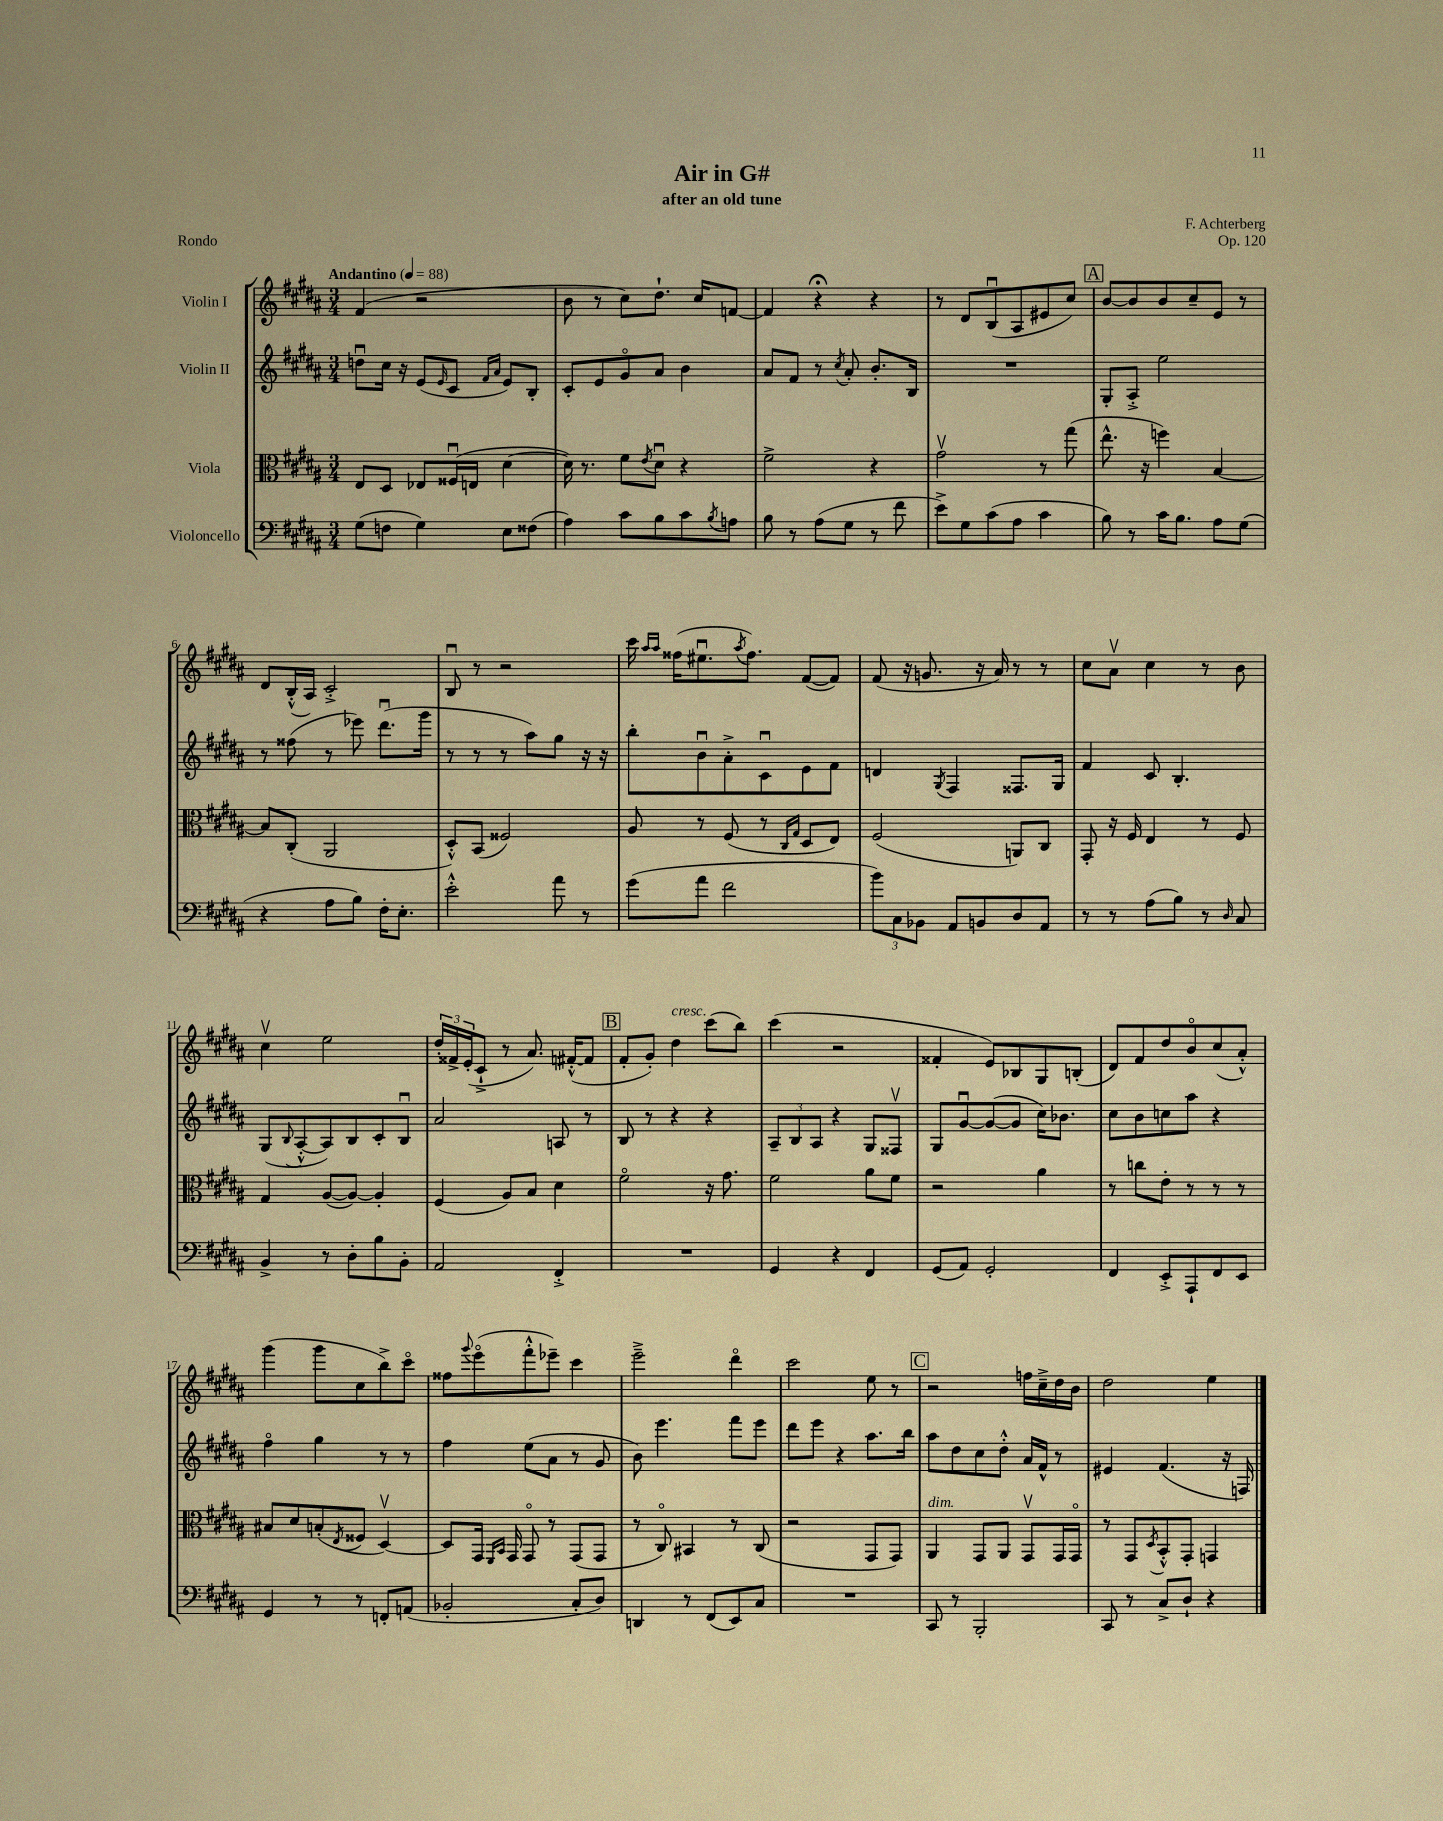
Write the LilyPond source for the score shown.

\header { title = "Air in G#" composer = "F. Achterberg" subtitle = "after an old tune" opus = "Op. 120" piece = "Rondo" }
<<
\new StaffGroup <<
\new Staff = "s0" \with { instrumentName = "Violin I" } {
    \clef treble \key b \major \numericTimeSignature \time 3/4 \tempo "Andantino" 4 = 88
    fis'4( r2 |
    b'8 r8 cis''8) dis''8.-! cis''16 f'8~ |
    f'4 r4\fermata r4 |
    r8 dis'8 b8\downbow( ais8 eis'8 cis''8) |
    \mark \markup { \box "A" } b'8~ b'8 b'8 cis''8-- e'8 r8 |
    dis'8 b16-.-^( ais16) cis'2-.-> |
    b8\downbow r8 r2 |
    cis'''16 \grace { ais''16 ais''16 } fisis''16( eis''8.\downbow \acciaccatura { ais''8 } fisis''8.) fis'8~( fis'8) |
    fis'8( r16 g'8. r16 ais'16) r8 r8 |
    cis''8 ais'8\upbow cis''4 r8 b'8 |
    cis''4\upbow e''2 |
    \tuplet 3/2 { dis''16-. fisis'16-> e'16-.( } cis'8-!-> r8 ais'8.) fis'16~-.-^( fis'8 |
    \mark \markup { \box "B" } fis'8-. gis'8-.) dis''4^\markup { \italic "cresc." } cis'''8( b''8) |
    cis'''4( r2 |
    fisis'4-. e'8) bes8 gis8 b8-.( |
    dis'8) fis'8 dis''8 b'8\flageolet cis''8( ais'8-.-^) |
    gis'''4( gis'''8 cis''8 b''8->) cis'''8\flageolet |
    fisis''8 \appoggiatura { gis'''8 } e'''8\flageolet( fis'''8-.-^ ees'''8--) cis'''4 |
    e'''2---> dis'''4\flageolet |
    cis'''2 e''8 r8 |
    \mark \markup { \box "C" } r2 f''16 cis''16---> dis''16 b'16 |
    dis''2 e''4 \bar "|." |
}
\new Staff = "s1" \with { instrumentName = "Violin II" } {
    \clef treble \key b \major \numericTimeSignature \time 3/4
    d''8\downbow cis''16 r16 e'8( \grace { e'16 } cis'8 \grace { fis'16 ais'16 } e'8) b8-. |
    cis'8-. e'8 gis'8\flageolet ais'8 b'4 |
    ais'8 fis'8 r8 \acciaccatura { cis''8 } ais'8-. b'8.-. b16 |
    R2. |
    \mark \markup { \box "A" } gis8-. ais8-.-> e''2 |
    r8 fisis''8( r8 ees'''8) dis'''8.\downbow( gis'''16 |
    r8 r8 r8 ais''8) gis''8 r16 r16 |
    b''8-. b'8\downbow ais'8-.-> cis'8\downbow e'8 fis'8 |
    d'4 \acciaccatura { gis8 } fis4 fisis8. gis16 |
    fis'4 cis'8 b4.-. |
    gis8( \appoggiatura { b8 } ais8~-.-^ ais8) b8 cis'8-. b8\downbow |
    ais'2 a8 r8 |
    \mark \markup { \box "B" } b8 r8 r4 r4 |
    \tuplet 3/2 { ais8-- b8 ais8 } r4 gis8 fisis8\upbow |
    gis8 gis'8~\downbow gis'8~( gis'8 cis''16) bes'8. |
    cis''8 b'8 c''8 ais''8 r4 |
    fis''4\flageolet gis''4 r8 r8 |
    fis''4 e''8( ais'8 r8 gis'8 |
    b'8) e'''4. fis'''8 e'''8 |
    dis'''8 e'''8 r4 ais''8. b''16 |
    \mark \markup { \box "C" } ais''8 dis''8 cis''8 dis''8-.-^ ais'16 fis'16-^ r8 |
    eis'4 fis'4.( r16 f16) \bar "|." |
}
\new Staff = "s2" \with { instrumentName = "Viola" } {
    \clef alto \key b \major \numericTimeSignature \time 3/4
    e8 dis8 ees8 fisis16\downbow( e16 dis'4~ |
    dis'16) r8. fis'8 \acciaccatura { e'8 } dis'8\downbow r4 |
    fis'2-> r4 |
    gis'2\upbow r8 gis''8( |
    \mark \markup { \box "A" } e''8.-^ r16 f''4) b4~ |
    b8 cis8-.( ais,2 |
    dis8-.-^) b,8( fisis2) |
    ais8 r8 fis8( r8 \grace { cis16 gis16 } dis8 e8) |
    fis2( a,8) cis8 |
    gis,8-. r16 fis16 e4 r8 fis8 |
    gis4 ais8~( ais8~) ais4-. |
    fis4( ais8) b8 dis'4 |
    \mark \markup { \box "B" } fis'2\flageolet r16 gis'8. |
    fis'2 ais'8 fis'8 |
    r2 ais'4 |
    r8 c''8 e'8-. r8 r8 r8 |
    bis8 dis'8 b8-.( \acciaccatura { e8 } fisis8 dis4~\upbow) |
    dis8 gis,16 \grace { fis,16 b,16 } gis,16 gis,8\flageolet r8 gis,8( gis,8 |
    r8 cis8\flageolet) bis,4 r8 cis8( |
    r2 gis,8 gis,8) |
    \mark \markup { \box "C" } ais,4^\markup { \italic "dim." } gis,8 ais,8 gis,8\upbow gis,16 gis,16\flageolet |
    r8 gis,8 \acciaccatura { dis8 } b,8-.-^ gis,8-. g,4 \bar "|." |
}
\new Staff = "s3" \with { instrumentName = "Violoncello" } {
    \clef bass \key b \major \numericTimeSignature \time 3/4
    gis8( f8 gis4) e8 fisis8( |
    ais4) cis'8 b8 cis'8 \acciaccatura { b8 } a8 |
    b8 r8 ais8( gis8 r8 fis'8 |
    e'8->) gis8 cis'8( ais8 cis'4 |
    \mark \markup { \box "A" } b8) r8 cis'16 b8. ais8 gis8( |
    r4 ais8 b8) fis16-. e8.-. |
    e'2-.-^ ais'8 r8 |
    gis'8( ais'8 fis'2 |
    \tuplet 3/2 { b'8) cis8 bes,8 } ais,8 b,8 dis8 ais,8 |
    r8 r8 ais8( b8) r8 \grace { dis16 } cis8 |
    b,4-> r8 dis8-. b8 b,8-. |
    ais,2 fis,4-.-> |
    \mark \markup { \box "B" } R2. |
    gis,4 r4 fis,4 |
    gis,8( ais,8) gis,2-. |
    fis,4 e,8-.-> ais,,8-! fis,8 e,8 |
    gis,4 r8 r8 f,8-. a,8( |
    bes,2-. cis8-. dis8) |
    d,4 r8 fis,8( e,8) cis8 |
    R2. |
    \mark \markup { \box "C" } cis,8 r8 b,,2-. |
    cis,8 r8 cis8-> dis8-! r4 \bar "|." |
}
>>
>>
